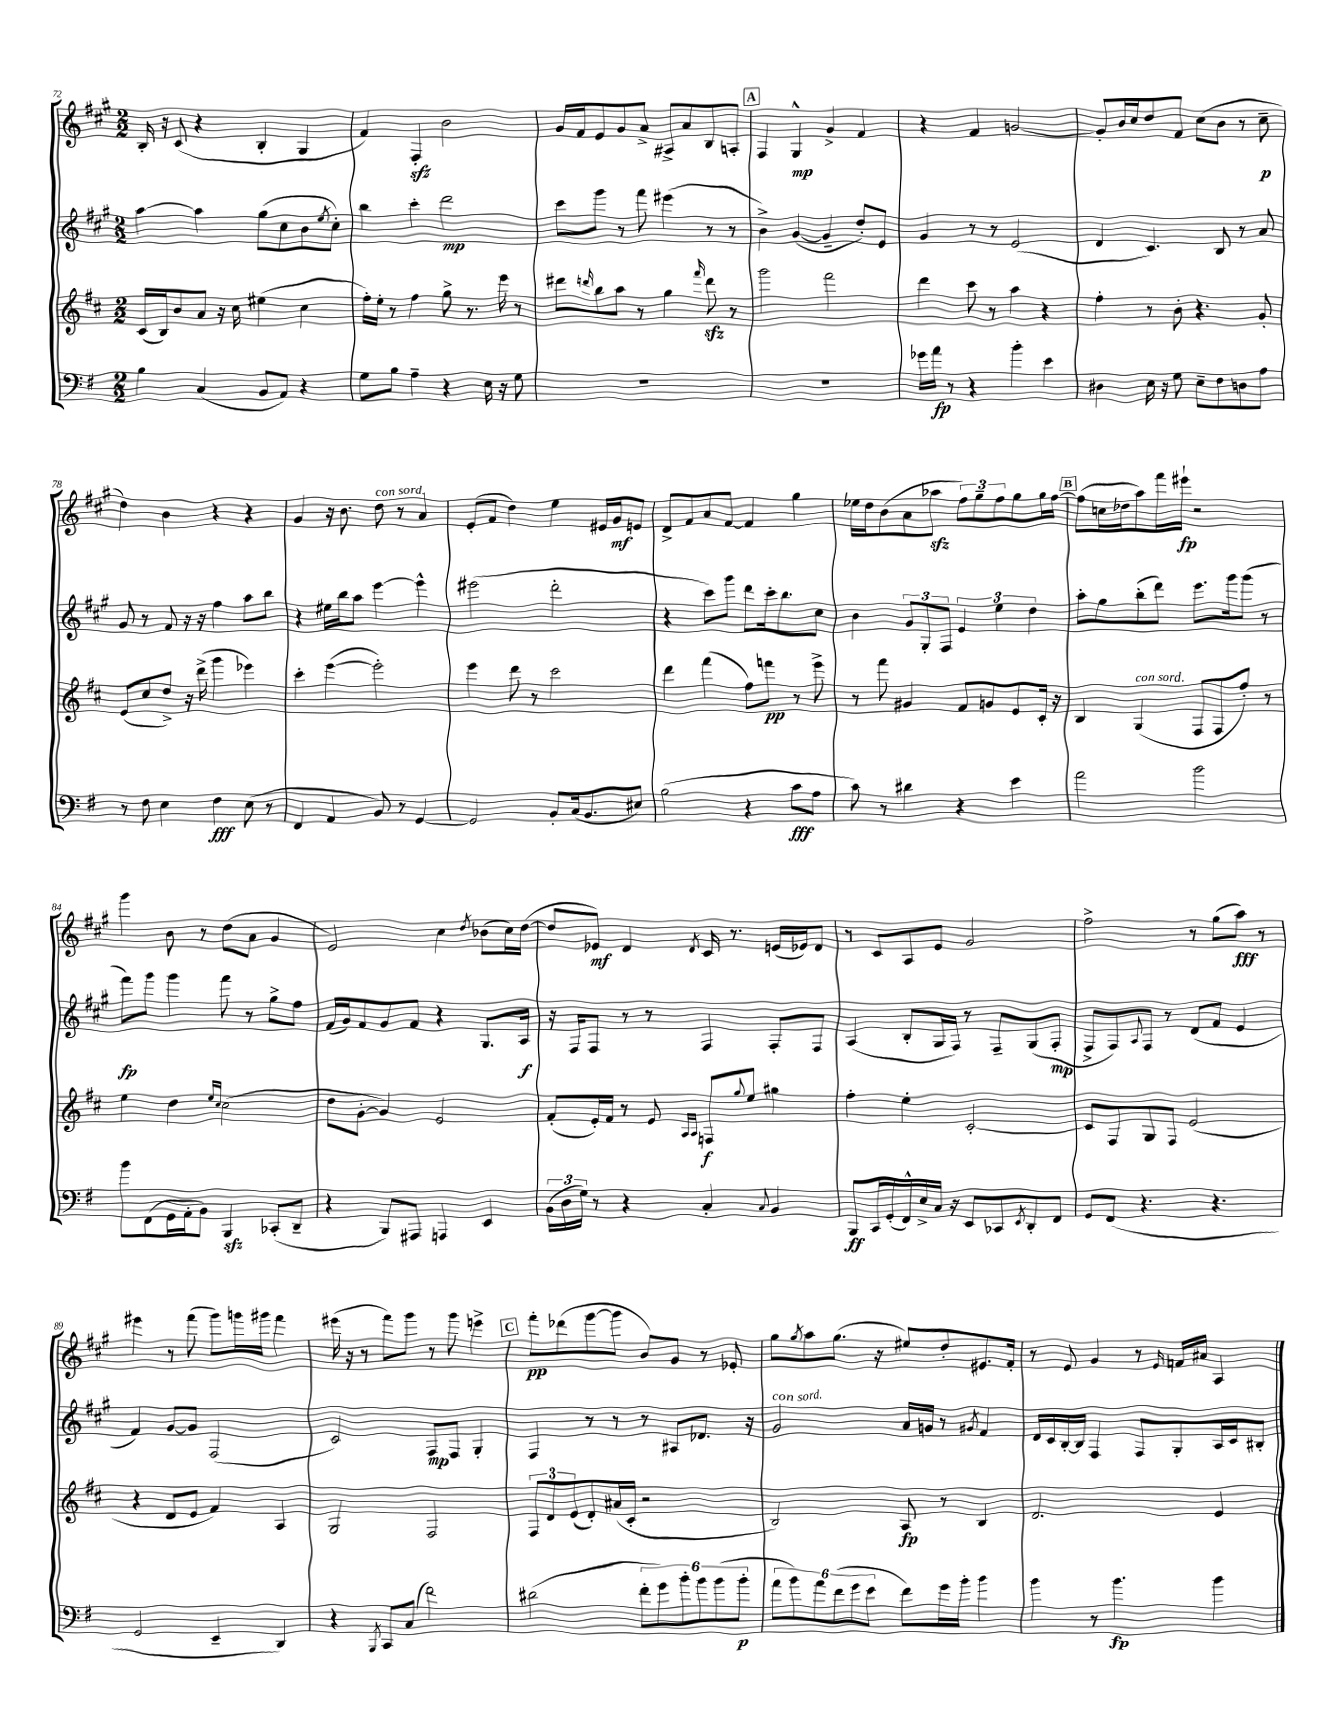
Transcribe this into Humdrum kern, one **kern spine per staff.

**kern	**dynam	**kern	**dynam	**kern	**dynam	**kern	**dynam
*part4	*part4	*part3	*part3	*part2	*part2	*part1	*part1
*staff4	*staff4	*staff3	*staff3	*staff2	*staff2	*staff1	*staff1
*clefF4	*	*clefG2	*	*clefG2	*	*clefG2	*
*k[f#]	*	*k[f#c#]	*	*k[f#c#g#]	*	*k[f#c#g#]	*
*M2/2	*	*M2/2	*	*M2/2	*	*M2/2	*
=72	=72	=72	=72	=72	=72	=72	=72
4B\	.	(16c#/LL	.	[4aa\	.	16B'/	.
.	.	16B/J)	.	.	.	16r	.
.	.	8b/	.	.	.	(8c#/	.
(4C/	.	8a/J	.	4aa\]	.	4r	.
.	.	16r	.	.	.	.	.
.	.	16cc#\	.	.	.	.	.
8BB/L	.	(4ee#X\	.	(8gg#\L	.	4B'/	.
8AA/J)	.	.	.	8cc#\	.	.	.
4r	.	4cc#\	.	8b\	.	4G#/	.
.	.	.	.	8qee/	.	.	.
.	.	.	.	8cc#'\J)	.	.	.
=73	=73	=73	=73	=73	=73	=73	=73
8G\L	.	16ff#'\LL)	.	4bb\	.	4f#/)	.
.	.	16ee'\JJ	.	.	.	.	.
8B\J	.	8r	.	.	.	.	.
4A~\	.	4ff#\	.	4ccc#'\	.	4F#zz'/	.
4r	.	8gg^\	.	2ddd\	mp	2b\	.
.	.	8.r	.	.	.	.	.
16E\	.	.	.	.	.	.	.
16r	.	16eee\	.	.	.	.	.
8G\	.	8r	.	.	.	.	.
=74	=74	=74	=74	=74	=74	=74	=74
1r	.	8ddd#X\L	.	8ccc#\L	.	16g#/LL	.
.	.	.	.	.	.	16f#/J	.
.	.	16qqdddn/	.	.	.	.	.
.	.	8bb\	.	8ggg#\J	.	8e/	.
.	.	8aa\J	.	8r	.	8g#/	.
.	.	8r	.	8fff#\	.	8a^/J	.
.	.	4gg\	.	(4eee#X\	.	8A#X^/L	.
.	.	.	.	.	.	8a/	.
.	.	16qqfff#/	.	.	.	.	.
.	.	8dddzz\	.	8r	.	8B/	.
.	.	8r	.	8r	.	8An'/J	.
!!LO:REH:place=s1:t=A
=75	=75	=75	=75	=75	=75	=75	=75
1r	.	2ggg\	.	4b^\)	.	4F#/	.
.	.	.	.	([4g#/	.	4G#^^/	mp
.	.	2fff#\	.	4g#~/]	.	4g#^/	.
.	.	.	.	8dd'/L)	.	4f#/	.
.	.	.	.	8e/J	.	.	.
=76	=76	=76	=76	=76	=76	=76	=76
16g-X\LL	.	4ddd\	.	4g#/	.	4r	.
16a\JJ	fp	.	.	.	.	.	.
8r	.	.	.	.	.	.	.
4r	.	8ccc#\	.	8r	.	4f#/	.
.	.	8r	.	8r	.	.	.
4b'\	.	4aa\	.	(2e/	.	[2gn/	.
4e\	.	4r	.	.	.	.	.
=77	=77	=77	=77	=77	=77	=77	=77
4D#X\	.	4ff#'\	.	4d/	.	8g'/L]	.
.	.	.	.	.	.	16b/L	.
.	.	.	.	.	.	16cc#/J	.
16E\	.	8r	.	4.c#/)	.	8dd/	.
16r	.	.	.	.	.	.	.
8G\	.	8b'\	.	.	.	8f#/J	.
8E~\L	.	4.r	.	.	.	(8cc#\L	.
8F#\	.	.	.	8B/	.	8b\J	.
8Dn\	.	.	.	8r	.	8r	.
8A\J	.	8g'/	.	8a/	.	8cc#~\	p
!!LO:LB:g=z
=78	=78	=78	=78	=78	=78	=78	=78
8r	.	(8e/L	.	8g#/	.	4dd\)	.
8F#\	.	8cc#/	.	8r	.	.	.
4E\	.	8dd^/J)	.	8f#/	.	4b\	.
.	.	16r	.	16r	.	.	.
.	.	(16ddd^\	.	16r	.	.	.
4F#\	fff	4ggg\	.	4ff#\	.	4r	.
(8E\	.	4eee-X\)	.	8aa\L	.	4r	.
8r	.	.	.	8bb\J	.	.	.
=79	=79	=79	=79	=79	=79	=79	=79
4FF#/	.	4ccc#'\	.	4r	.	4g#/	.
4AA/	.	([4eee\	.	16ee#X\LL	.	16r	.
.	.	.	.	16bb\J	.	8.b\	.
.	.	.	.	8aa\J	.	.	.
!	!	!	!	!	!	!LO:TX:a:i:t=con sord.	!
8BB/)	.	2eee'\])	.	[4eee\	.	8dd\	.
8r	.	.	.	.	.	8r	.
[4GG/	.	.	.	4eee^^\]	.	4a/	.
=80	=80	=80	=80	=80	=80	=80	=80
2GG/]	.	4eee\	.	(2eee#X\	.	(8e'/L	.
.	.	.	.	.	.	8f#/J	.
.	.	8ddd\	.	.	.	4dd\)	.
.	.	8r	.	.	.	.	.
8BB'/L	.	2ccc#\	.	2ddd'\	.	4ee\	.
(16C/k	.	.	.	.	.	.	.
8.BB/	.	.	.	.	.	.	.
.	.	.	.	.	.	16e#X/LL	.
.	.	.	.	.	.	16g#/J	mf
8E#X/J)	.	.	.	.	.	8en/J	.
=81	=81	=81	=81	=81	=81	=81	=81
(2B\	.	4ddd\	.	4r	.	8d^/L	.
.	.	.	.	.	.	8f#/	.
.	.	(4fff#\	.	8ccc#\L)	.	8a/	.
.	.	.	.	8ggg#\J	.	[8f#/J	.
4r	.	8ff#\L)	.	8ddd\L	.	4f#/]	.
.	.	8fffn\J	pp	16ccc#'\k	.	.	.
.	.	.	.	8.bb\	.	.	.
8c\L	fff	8r	.	.	.	4gg#\	.
8A\J	.	8eee^\	.	8cc#\J	.	.	.
=82	=82	=82	=82	=82	=82	=82	=82
8c\)	.	8r	.	4b\	.	16ee-X\LL	.
.	.	.	.	.	.	16dd\J	.
8r	.	8fff#\	.	.	.	(8b\	.
4d#X\	.	4g#X/	.	12g#/L	.	8a\	.
.	.	.	.	12G#'/	.	.	.
.	.	.	.	.	.	8aa-Xzz\J	.
.	.	.	.	12F#/J	.	.	.
4r	.	8f#/L	.	6e/	.	12ff#\L)	.
.	.	.	.	.	.	12gg#~\	.
.	.	8gn/	.	.	.	.	.
.	.	.	.	6ee\	.	12ff#\	.
4e\	.	8e/	.	.	.	8gg#\	.
.	.	.	.	6dd\	.	.	.
.	.	16c#'/Jk	.	.	.	16gg#\L	.
.	.	16r	.	.	.	[16ff#\JJ	.
!!LO:REH:place=s1:t=B
=83	=83	=83	=83	=83	=83	=83	=83
2a\	.	4B/	.	8aa'\L	.	(8ff#\L]	.
.	.	.	.	8gg#\	.	16ccn\L	.
.	.	.	.	.	.	16dd-X\J	.
!	!	!LO:TX:a:i:t=con sord.	!	!	!	!	!
.	.	(4G/	.	(8bb'\	.	8aa\)	.
.	.	.	.	8ddd\J)	.	16fff#\L	.
.	.	.	.	.	.	16eee#X`\JJ	fp
2b\	.	8F#/L	.	8.eee\L	.	2r	.
.	.	8F#/	.	.	.	.	.
.	.	.	.	16ggg#\k	.	.	.
.	.	8ff#'/J)	.	(8ggg#\J	.	.	.
.	.	8r	.	8r	.	.	.
!!LO:LB:g=z
=84	=84	=84	=84	=84	=84	=84	=84
8b\L	.	4ee\	.	8fff#\L)	fp	4ggg#\	.
(8FF#\	.	.	.	8ggg#\J	.	.	.
16GG\L	.	4dd\	.	4ggg#\	.	8b\	.
16AA'\J	.	.	.	.	.	.	.
8BB\J)	.	.	.	.	.	8r	.
.	.	16qqee/LL	.	.	.	.	.
.	.	16qqcc#/JJ	.	.	.	.	.
4BBBzz/	.	(2cc#\	.	8fff#\	.	(8dd\L	.
.	.	.	.	8r	.	8a\J	.
(8CC-X'/L	.	.	.	8gg#^\L	.	4g#/	.
8DD~/J	.	.	.	8ff#\J	.	.	.
=85	=85	=85	=85	=85	=85	=85	=85
4r	.	8dd\L	.	(16f#/LL	.	2e/)	.
.	.	.	.	16g#/J)	.	.	.
.	.	[8g'\J	.	8f#/	.	.	.
8BBB/L)	.	4g/])	.	8g#/	.	.	.
8AAA#X/J	.	.	.	8f#/J	.	.	.
4AAAn/	.	2e/	.	4r	.	4cc#\	.
.	.	.	.	.	.	8qdd/	.
4EE/	.	.	.	8.G#/L	.	(8b-X\L	.
.	.	.	.	.	.	16cc#\L)	.
.	.	.	.	16A/Jk	f	([16dd\JJ	.
=86	=86	=86	=86	=86	=86	=86	=86
(24BB\LL	.	(8f#'/L	.	16r	.	8dd/L]	.
24D\	.	.	.	.	.	.	.
.	.	.	.	16F#/KL	.	.	.
24G\JJ)	.	.	.	.	.	.	.
8r	.	16e'/L)	.	8F#/J	.	8e-X/J)	mf
.	.	16f#/JJ	.	.	.	.	.
4r	.	8r	.	8r	.	4d/	.
.	.	8e/	.	8r	.	.	.
.	.	16qqA/LL	.	.	.	.	.
.	.	16qqA/JJ	.	.	.	8qd/	.
4C'/	.	8Fn/L	f	4F#/	.	16c#/	.
.	.	.	.	.	.	8.r	.
.	.	8qqgg/	.	.	.	.	.
.	.	8ee/J	.	.	.	.	.
8qqC/	.	.	.	.	.	.	.
4BB/	.	4gg#X\	.	8F#'/L	.	(16en/LL	.
.	.	.	.	.	.	16e-X/J)	.
.	.	.	.	8F#/J	.	8d/J	.
=87	=87	=87	=87	=87	=87	=87	=87
8BBB/L	ff	4ff#'\	.	(4A/	.	8r	.
16CC/L	.	.	.	.	.	8c#/L	.
(16GG'/	.	.	.	.	.	.	.
16FF#^^/)	.	4ee'\	.	8B'/L	.	8A/	.
16E^/	.	.	.	.	.	.	.
16C/JJ	.	.	.	16G#/L	.	8e/J	.
16r	.	.	.	16F#/JJ)	.	.	.
8EE/L	.	[2c#'/	.	8r	.	2g#/	.
8CC-X/	.	.	.	8F#~/L	.	.	.
8qEE/	.	.	.	.	.	.	.
8DD'/	.	.	.	(8G#/	.	.	.
8FF#/J	.	.	.	8F#'/J	mp	.	.
=88	=88	=88	=88	=88	=88	=88	=88
8GG/L	.	8c#/L]	.	8F#^/L	.	2ff#^\	.
(8FF#/J	.	8F#/	.	8F#/)	.	.	.
.	.	.	.	8qqA/	.	.	.
4.r	.	8G/	.	8F#/J	.	.	.
.	.	8F#/J	.	8r	.	.	.
.	.	(2e/	.	(8d/L	.	8r	.
4.r	.	.	.	8f#/J	.	(8gg#\L	.
.	.	.	.	4e/	.	8aa\J)	fff
.	.	.	.	.	.	8r	.
!!LO:LB:g=z
=89	=89	=89	=89	=89	=89	=89	=89
2GG/	.	4r	.	4f#/)	.	4eee#X\	.
.	.	8d/L	.	[8g#/L	.	8r	.
.	.	8e/J	.	8g#/J]	.	(8fff#\	.
4EE~/	.	4f#/)	.	(2F#/	.	8ggg#\L)	.
.	.	.	.	.	.	16gggn\L	.
.	.	.	.	.	.	16ggg#X\JJ	.
4DD/)	.	4A/	.	.	.	4fff#\	.
=90	=90	=90	=90	=90	=90	=90	=90
4r	.	2G/	.	2c#/)	.	(16eee#X\	.
.	.	.	.	.	.	16r	.
.	.	.	.	.	.	8r	.
8qBBB/	.	.	.	.	.	.	.
8CC/L	.	.	.	.	.	8fff#\L)	.
(8C/J	.	.	.	.	.	8ggg#\J	.
2f#\)	.	2F#/	.	8F#/L	mp	8r	.
.	.	.	.	8F#/J	.	8ggg#\	.
.	.	.	.	4G#'/	.	4eeen^\	.
!!LO:REH:place=s1:t=C
=91	=91	=91	=91	=91	=91	=91	=91
(2d#X\	.	12F#/L	.	4F#/	.	8fff#'\L	pp
.	.	12d/	.	.	.	.	.
.	.	.	.	.	.	(8ddd-X\	.
.	.	(12e/	.	.	.	.	.
.	.	8d'/)	.	8r	.	[8ggg#\	.
.	.	(16a#X/L	.	8r	.	8ggg#\J]	.
.	.	16c#'/JJ	.	.	.	.	.
12f#'\L	.	2r	.	8r	.	8b/L)	.
12g\)	.	.	.	.	.	.	.
.	.	.	.	8A#X/L	.	8g#/J	.
12b'\	.	.	.	.	.	.	.
12b\	.	.	.	8.d-X/J	.	8r	.
(12b\	.	.	.	.	.	.	.
.	.	.	.	.	.	8e-X'/	.
12b'\J	p	.	.	.	.	.	.
.	.	.	.	16r	.	.	.
=92	=92	=92	=92	=92	=92	=92	=92
!	!	!	!	!LO:TX:a:i:t=con sord.	!	!	!
12a\L	.	2B/)	.	2g#/	.	8gg#\L	.
12b\)	.	.	.	.	.	.	.
.	.	.	.	.	.	8qgg#/	.
.	.	.	.	.	.	8aa\	.
12a\	.	.	.	.	.	.	.
(12f#\	.	.	.	.	.	(8.gg#\J	.
12g\	.	.	.	.	.	.	.
12e\J	.	.	.	.	.	.	.
.	.	.	.	.	.	16r	.
8f#\L)	.	8A/	fp	16a/LL	.	8ee#X/L)	.
.	.	.	.	16gn/JJ	.	.	.
16g\L	.	8r	.	8r	.	8dd'/	.
16b'\JJ	.	.	.	.	.	.	.
.	.	.	.	8qg#X/	.	.	.
4b\	.	4B/	.	4f#/	.	8.e#X/	.
.	.	.	.	.	.	16f#'/Jk	.
=93	=93	=93	=93	=93	=93	=93	=93
4b\	.	2.d/	.	16d/LL	.	8r	.
.	.	.	.	16c#/	.	.	.
.	.	.	.	[16B'/	.	8e/	.
.	.	.	.	16B/JJ]	.	.	.
8r	.	.	.	4F#/	.	4g#/	.
4.b\	fp	.	.	.	.	.	.
.	.	.	.	8F#/L	.	8r	.
.	.	.	.	.	.	16qqe/	.
.	.	.	.	8G#'/	.	16fn/LL	.
.	.	.	.	.	.	16a#X/JJ	.
4b\	.	4e/	.	16A/L	.	4A/	.
.	.	.	.	16c#/J	.	.	.
.	.	.	.	8B#X'/J	.	.	.
==	==	==	==	==	==	==	==
*-	*-	*-	*-	*-	*-	*-	*-
